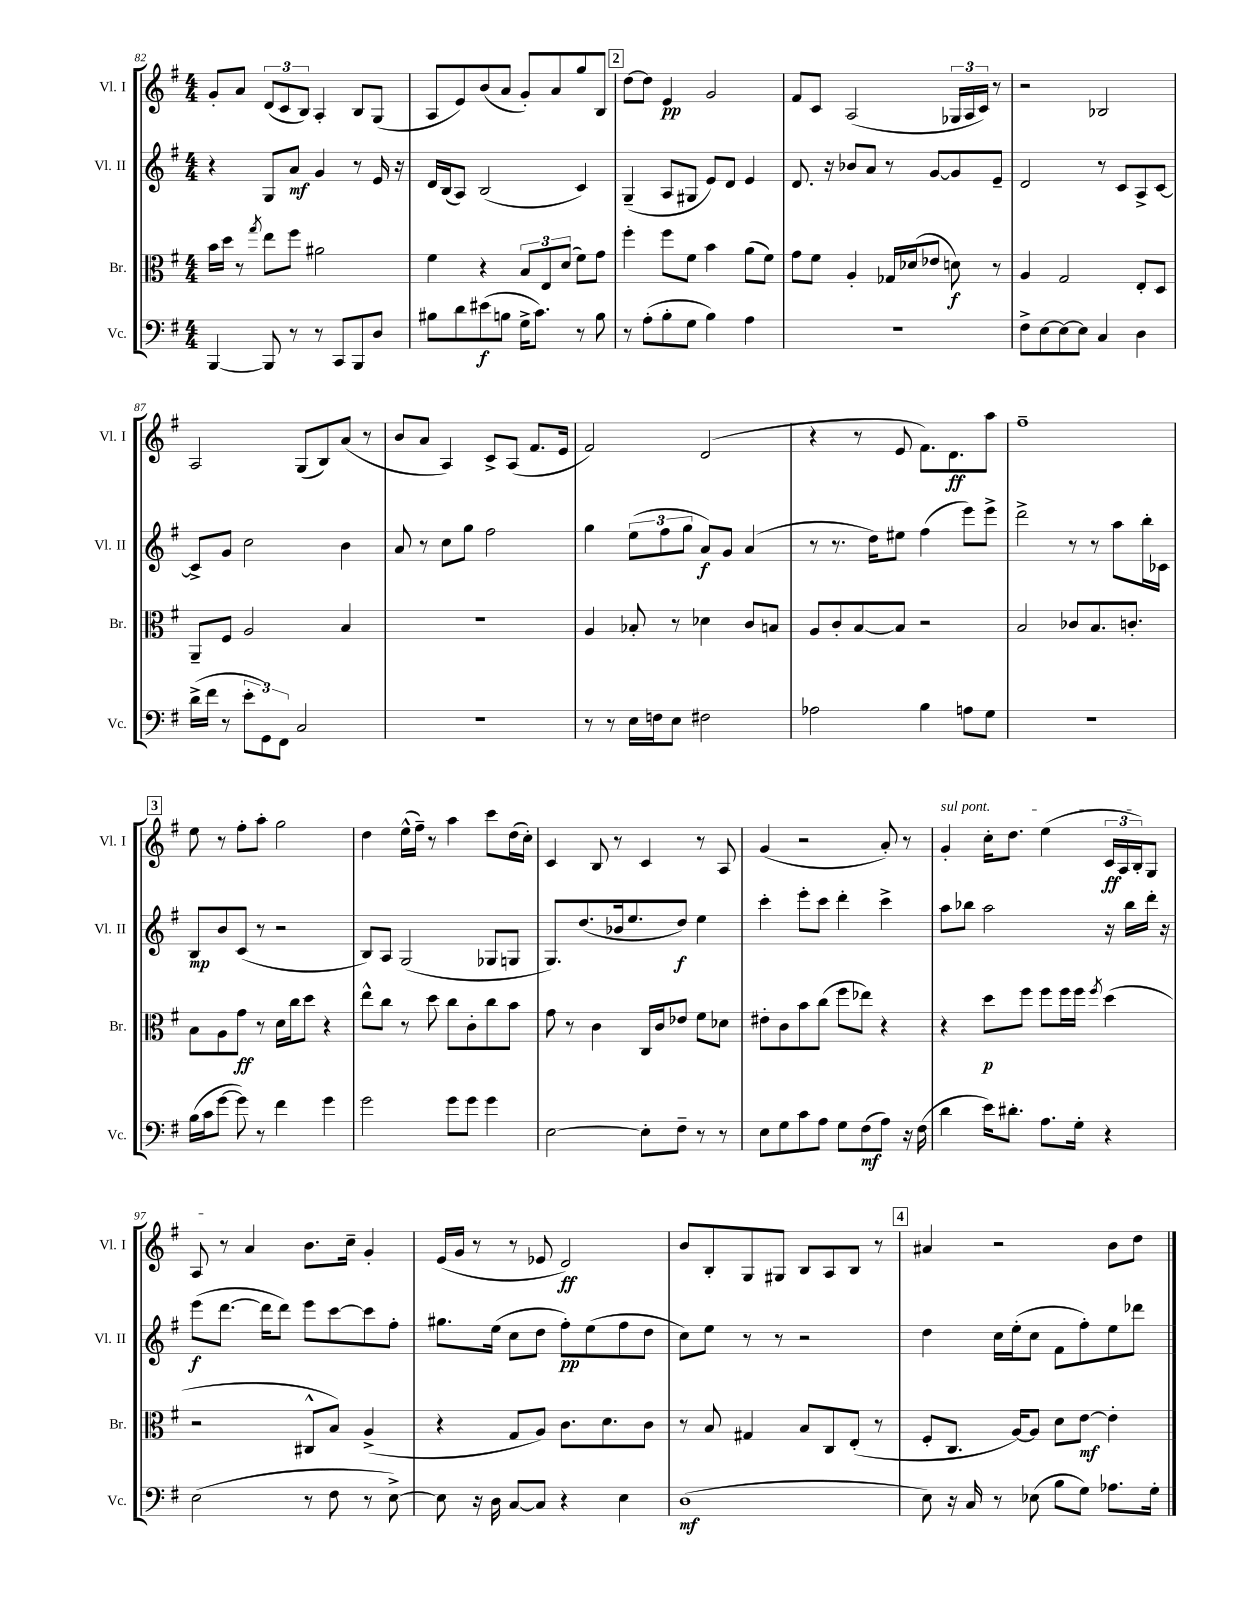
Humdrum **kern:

**kern	**kern	**kern	**kern
*staff4	*staff3	*staff2	*staff1
*clefF4	*clefC3	*clefG2	*clefG2
*k[f#]	*k[f#]	*k[f#]	*k[f#]
*M4/4	*M4/4	*M4/4	*M4/4
[4BBB	16b	4r	8g'
.	16dd	.	.
.	8r	.	8a
.	8qgg	.	.
8BBB]	8ee	8G	(12d
.	.	.	12c
8r	8ff#	8a	.
.	.	.	12B)
8r	2a#	4g	4A'
8CC	.	.	.
8BBB	.	8r	8B
8D	.	16e	(8G
.	.	16r	.
=	=	=	=
8B#	4f#	16d	8A
.	.	(16B	.
8d	.	8A)	8e)
(8e#	4r	(2B	(8b
8B	.	.	8a
16G^	12B	.	8g')
8.c)	.	.	.
.	12E	.	.
.	.	.	8a
.	(12d	.	.
8r	8f#)	4c)	8gg
8B	8g	.	8B
=	=	=	=
8r	4ff#'	(4G~	[8dd
(8A'	.	.	8dd]
8B'	8ff#	8A	4e
8G	8f#	8G#	.
4B)	4b	8e)	2g
.	.	8d	.
4A	(8a	4e	.
.	8f#)	.	.
=	=	=	=
1r	8g	8.d	8f#
.	8f#	.	8c
.	.	16r	.
.	4A'	8b-	(2A
.	.	8a	.
.	16G-	8r	.
.	(16d-	.	.
.	8e-	[8g	.
.	8d)	8g]	24G-
.	.	.	24A
.	.	.	24c)
.	8r	8e~	8r
=	=	=	=
8F#^	4A	2d	2r
[8E	.	.	.
8E_	2G	.	.
8E]	.	.	.
4C	.	8r	2B-
.	.	8c	.
4D	8E'	8A^	.
.	8D	[8c	.
=	=	=	=
(16d^	8AA~	8c^]	2A
16f#	.	.	.
8r	8F#	8g	.
12e'	2A	2cc	.
12GG)	.	.	.
12FF#	.	.	.
2C	.	.	(8G
.	.	.	8B)
.	4B	4b	(8a
.	.	.	8r
=	=	=	=
1r	1r	8a	8b
.	.	8r	8a
.	.	8cc	4A)
.	.	8gg	.
.	.	2ff#	8c^
.	.	.	(8A
.	.	.	8.f#
.	.	.	16e
=	=	=	=
8r	4A	4gg	2f#)
8r	.	.	.
16E	8B-'	(12ee	.
16F	.	.	.
.	.	12ff#	.
8E	8r	.	.
.	.	12gg	.
2F#	4d-	8a)	(2d
.	.	8g	.
.	8c	(4a	.
.	8B	.	.
=	=	=	=
2A-	8A	8r	4r
.	8c'	8.r	.
.	[8B	.	8r
.	.	16dd)	.
.	8B]	8ee#	8e
4B	2r	(4ff#	8.f#)
.	.	.	8.d
8A	.	8eee)	.
8G	.	8eee^	8aa
=	=	=	=
1r	2B	2ddd^	1ff#~
.	8c-	8r	.
.	8.B	8r	.
.	.	8aa	.
.	8.c'	.	.
.	.	16bb'	.
.	.	16c-	.
=	=	=	=
(16B	8B	8B	8ee
16c	.	.	.
[8g	8A	8b	8r
8g])	8g	(8c	8ff#'
8r	8r	8r	8aa'
4f#	16d	2r	2gg
.	16cc	.	.
.	8dd	.	.
4g	4r	.	.
=	=	=	=
2g	8ee^^	8B)	4dd
.	8cc	8A	.
.	8r	(2G	(16ee^^
.	.	.	16ff#~)
.	8dd	.	8r
8g	8cc	.	4aa
8g	8c'	.	.
4g	8cc	8G-	8ccc
.	8b	8G	(16dd
.	.	.	16cc')
=	=	=	=
[2E	8g	8.G)	4c
.	8r	.	.
.	.	(8.dd	.
.	4c	.	8B
.	.	16b-	8r
.	.	8.ee	.
8E']	16C	.	4c
.	16c	.	.
8F#~	8e-	8dd)	.
8r	8f#	4ee	8r
8r	8d-	.	8A
=	=	=	=
8E	8e#'	4ccc'	(4g
8G	8c	.	.
8c	8b	8eee'	2r
8A	(8cc	8ccc	.
8G	8ff#	4ddd'	.
(8F#	8ee-)	.	.
8A)	4r	4ccc^	8a')
16r	.	.	8r
(16F#	.	.	.
=	=	=	=
4d	4r	8aa	4g'
.	.	8bb-	.
16e)	8dd	2aa	16cc'
8.d#'	.	.	8.dd
.	8ff#	.	.
8.A	8ff#	.	(4ee
.	16ff#	.	.
16G'	16ff#	.	.
.	8qff#	.	.
4r	(4dd	16r	24c
.	.	.	24A
.	.	16bb-	.
.	.	.	24B')
.	.	16ddd'	8G
.	.	16r	.
=	=	=	=
(2E	2r	(8eee	8A
.	.	[8.ddd	8r
.	.	.	4a
.	.	16ddd]	.
.	.	8ddd)	.
8r	8C#^^	8eee	8.b
8F#	8B)	[8ccc	.
.	.	.	16cc~
8r	(4A^	8ccc]	4g'
[8E^)	.	8ff#'	.
=	=	=	=
8E]	4r	8.gg#	(16e
.	.	.	16g
16r	.	.	8r
16D	.	(16ee	.
[8C	8G	8cc	8r
8C]	8A)	8dd	8e-
4r	8.c	8ff#')	2d)
.	.	(8ee	.
.	8.d	.	.
4E	.	8ff#	.
.	8c	8dd	.
=	=	=	=
(1D	8r	8cc)	8b
.	8B	8ee	8B'
.	4G#	8r	8G
.	.	8r	8G#
.	8B	2r	8B
.	8C	.	8A
.	(8E'	.	8B
.	8r	.	8r
=	=	=	=
8E)	8F#'	4dd	4a#
16r	8.C	.	.
16C	.	.	.
8r	.	16cc	2r
.	[16A)	(16ee'	.
(8E-	8A]	8cc	.
8B	8d	8f#	.
8G)	[8e	8ff#')	.
8.A-	4e']	8ee	8b
.	.	8ddd-	8dd
16G'	.	.	.
==	==	==	==
*-	*-	*-	*-
